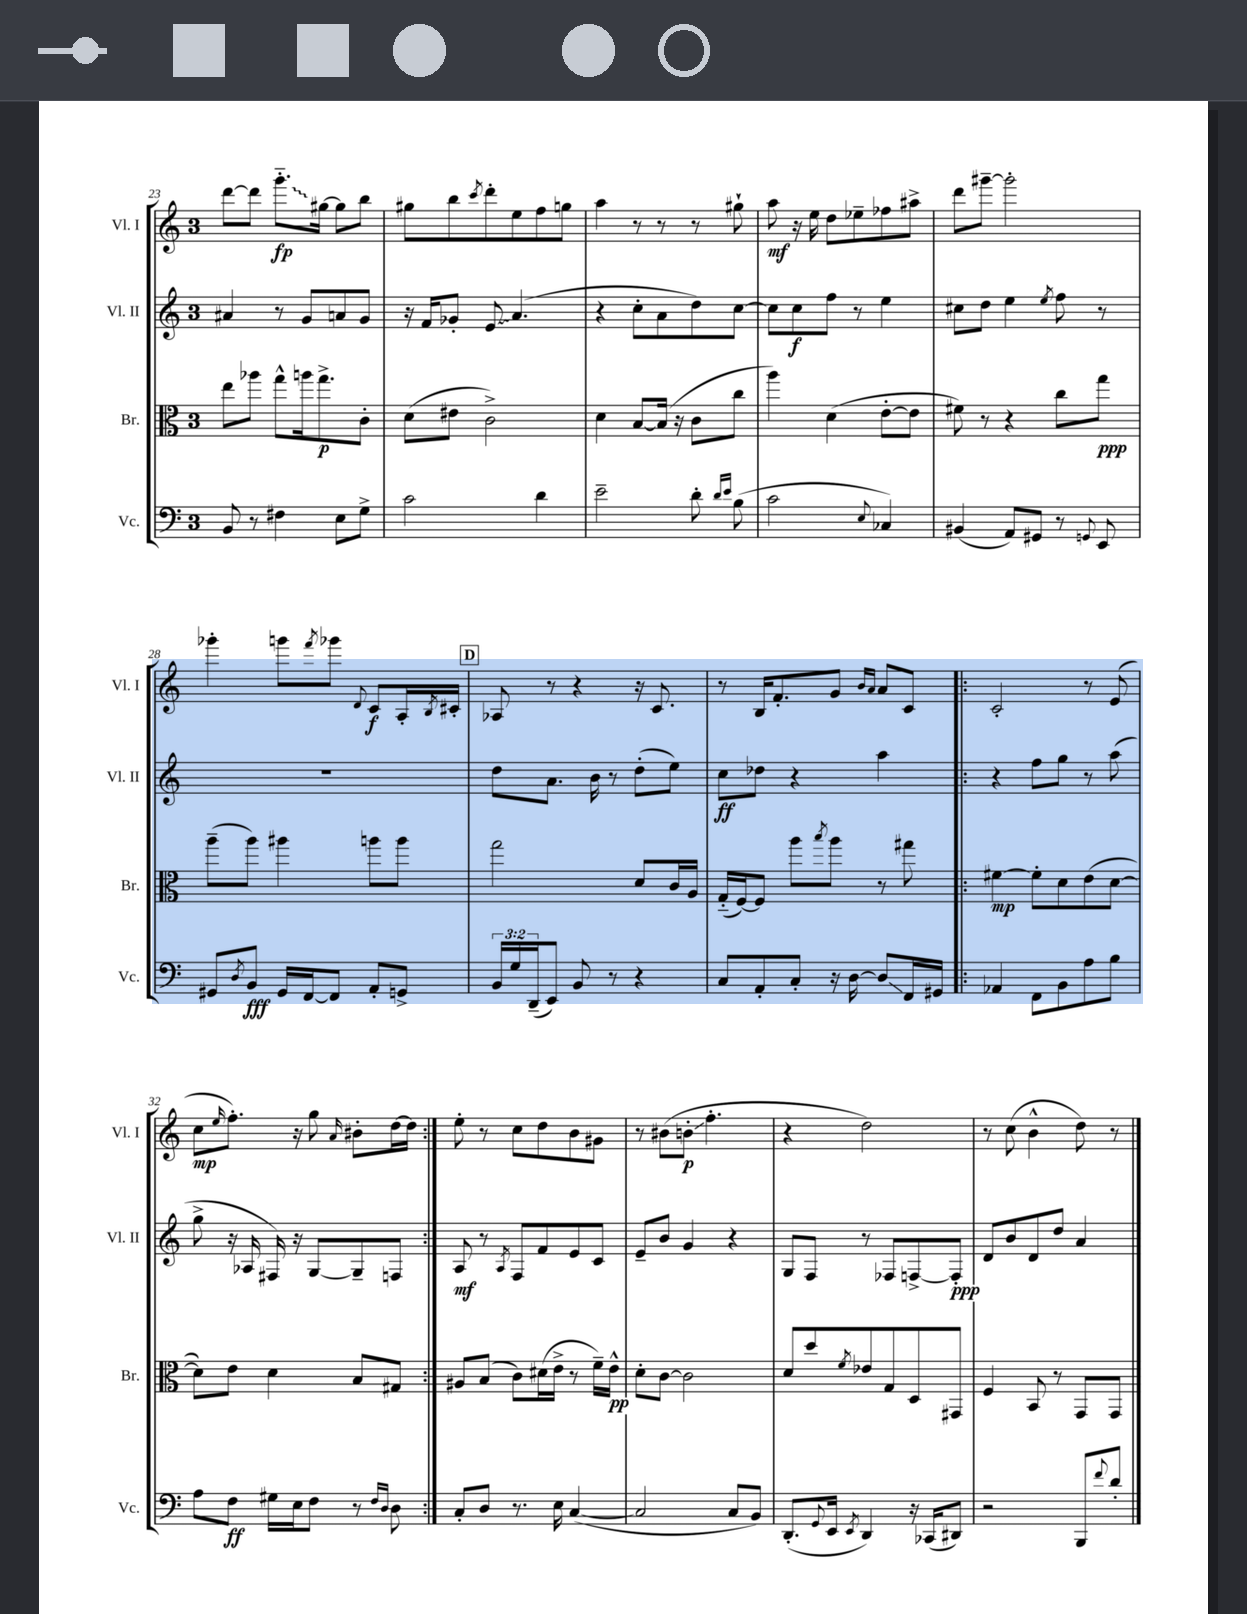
<<
\new StaffGroup <<
\new Staff = "s0" \with { instrumentName = "Vl. I" shortInstrumentName = "Vl. I" } {
    \clef treble \key c \major \once \override Staff.TimeSignature.style = #'single-digit \time 3/4
    d'''8~ d'''8 \once \override Glissando.style = #'zigzag g'''8.-_\glissando\fp gis''16~ gis''8 b''8 |
    gis''8 b''8 \acciaccatura { c'''8 } d'''8-. e''8 f''8 g''8 |
    a''4 r8 r8 r8 gis''8-! |
    a''8\mf r16 e''16 d''8 ees''8-- fes''8 ais''8-> |
    d'''8 gis'''8~-- gis'''2-. |
    ges'''4-. g'''8 \acciaccatura { f'''8 } ges'''8 \appoggiatura { d'8 } c'8\f a16-. \acciaccatura { b8 } cis'16-. |
    \mark \markup { \box "D" } aes8 r8 r4 r16 c'8. |
    r8 b16 f'8.-. g'8 \grace { b'16 a'16 } a'8 c'8 |
    \repeat volta 2 { c'2-. r8 e'8( |
    c''8\mp \grace { e''16 } f''8.-.) r16 g''8 \grace { a'16 } bis'8-. d''16~ d''16 | }
    e''8-. r8 c''8 d''8 b'8 gis'8 |
    r8 bis'8( b'8-.\glissando\p f''4.-. |
    r4 d''2) |
    r8 c''8( b'4-^ d''8) r8 \bar "|." |
}
\new Staff = "s1" \with { instrumentName = "Vl. II" shortInstrumentName = "Vl. II" } {
    \clef treble \key c \major \once \override Staff.TimeSignature.style = #'single-digit \time 3/4
    ais'4 r8 g'8 a'8 g'8 |
    r16 f'16 ges'8-. \once \override Glissando.style = #'zigzag e'8\glissando a'4.( |
    r4 c''8-. a'8 d''8) c''8~ |
    c''8 c''8\f f''8 r8 e''4 |
    cis''8 d''8 e''4 \acciaccatura { e''8 } f''8 r8 |
    R2. |
    \mark \markup { \box "D" } d''8 a'8. b'16 r8 d''8-.( e''8) |
    c''8\ff des''8 r4 a''4 |
    \repeat volta 2 { r4 f''8 g''8 r8 a''8( |
    g''8-> r16 aes16 fis16) r16 g8~ g8-- f8 | }
    a8\mf r8 \acciaccatura { a8 } f8 f'8 e'8 c'8 |
    e'8-- b'8 g'4 r4 |
    g8 f8 r8 fes8 f8~-> f8-.\ppp |
    d'8 b'8 d'8 d''8 a'4 \bar "|." |
}
\new Staff = "s2" \with { instrumentName = "Br." shortInstrumentName = "Br." } {
    \clef alto \key c \major \once \override Staff.TimeSignature.style = #'single-digit \time 3/4
    e''8 aes''8 g''8-^ a''16 g''8.->\p c'8-. |
    d'8( eis'8 c'2->) |
    d'4 b8~ b16( r16 c'8 c''8 |
    a''4) d'4( e'8~-. e'8 |
    fis'8) r8 r4 c''8 g''8\ppp |
    a''8--( a''8) ais''4 a''8 a''8 |
    \mark \markup { \box "D" } g''2 d'8 c'16 a16 |
    g16-_( f16~) f8 a''8 \acciaccatura { b''8 } a''8 r8 gis''8 |
    \repeat volta 2 { fis'4~\mp fis'8-. d'8 e'8( d'8~ |
    d'8) e'8 d'4 b8 gis8 | }
    ais8 b8( c'8) dis'16( e'16-> r8 f'16--) e'16-^\pp |
    d'8-. c'8~ c'2 |
    d'8 d''8 \acciaccatura { f'8 } ees'8 g8 d8 gis,8 |
    f4 b,8 r8 g,8 g,8 \bar "|." |
}
\new Staff = "s3" \with { instrumentName = "Vc." shortInstrumentName = "Vc." } {
    \clef bass \key c \major \once \override Staff.TimeSignature.style = #'single-digit \time 3/4 \override Staff.TupletNumber.text = #tuplet-number::calc-fraction-text
    b,8 r8 fis4 e8 g8-> |
    c'2 d'4 |
    e'2-- d'8-. \grace { d'16 e'16 } b8( |
    c'2 \appoggiatura { e8 } ces4) |
    bis,4( a,8) gis,8 r8 \appoggiatura { g,8 } e,8 |
    gis,8 \acciaccatura { d8 } b,8\fff gis,16 f,16~ f,8 a,8-. g,8-> |
    \mark \markup { \box "D" } \tuplet 3/2 { b,16 g16 d,16--( } e,8) b,8 r8 r4 |
    c8 a,8-. c8-. r16 d16~ d8\glissando f,16 gis,16 |
    \repeat volta 2 { aes,4 f,8 b,8 a8 b8 |
    a8 f8\ff gis16 e16 f8 r8 \grace { f16 d16 } d8 | }
    c8-. d8 r8. e16 c4~( |
    c2 c8 b,8) |
    d,8.-.( \appoggiatura { g,8 } e,16 \acciaccatura { e,8 } d,4) r16 ces,16( dis,8) |
    r2 b,,8 \appoggiatura { f'8 } d'8-. \bar "|." |
}
>>
>>
\layout { \context { \Score currentBarNumber = #23 } }
